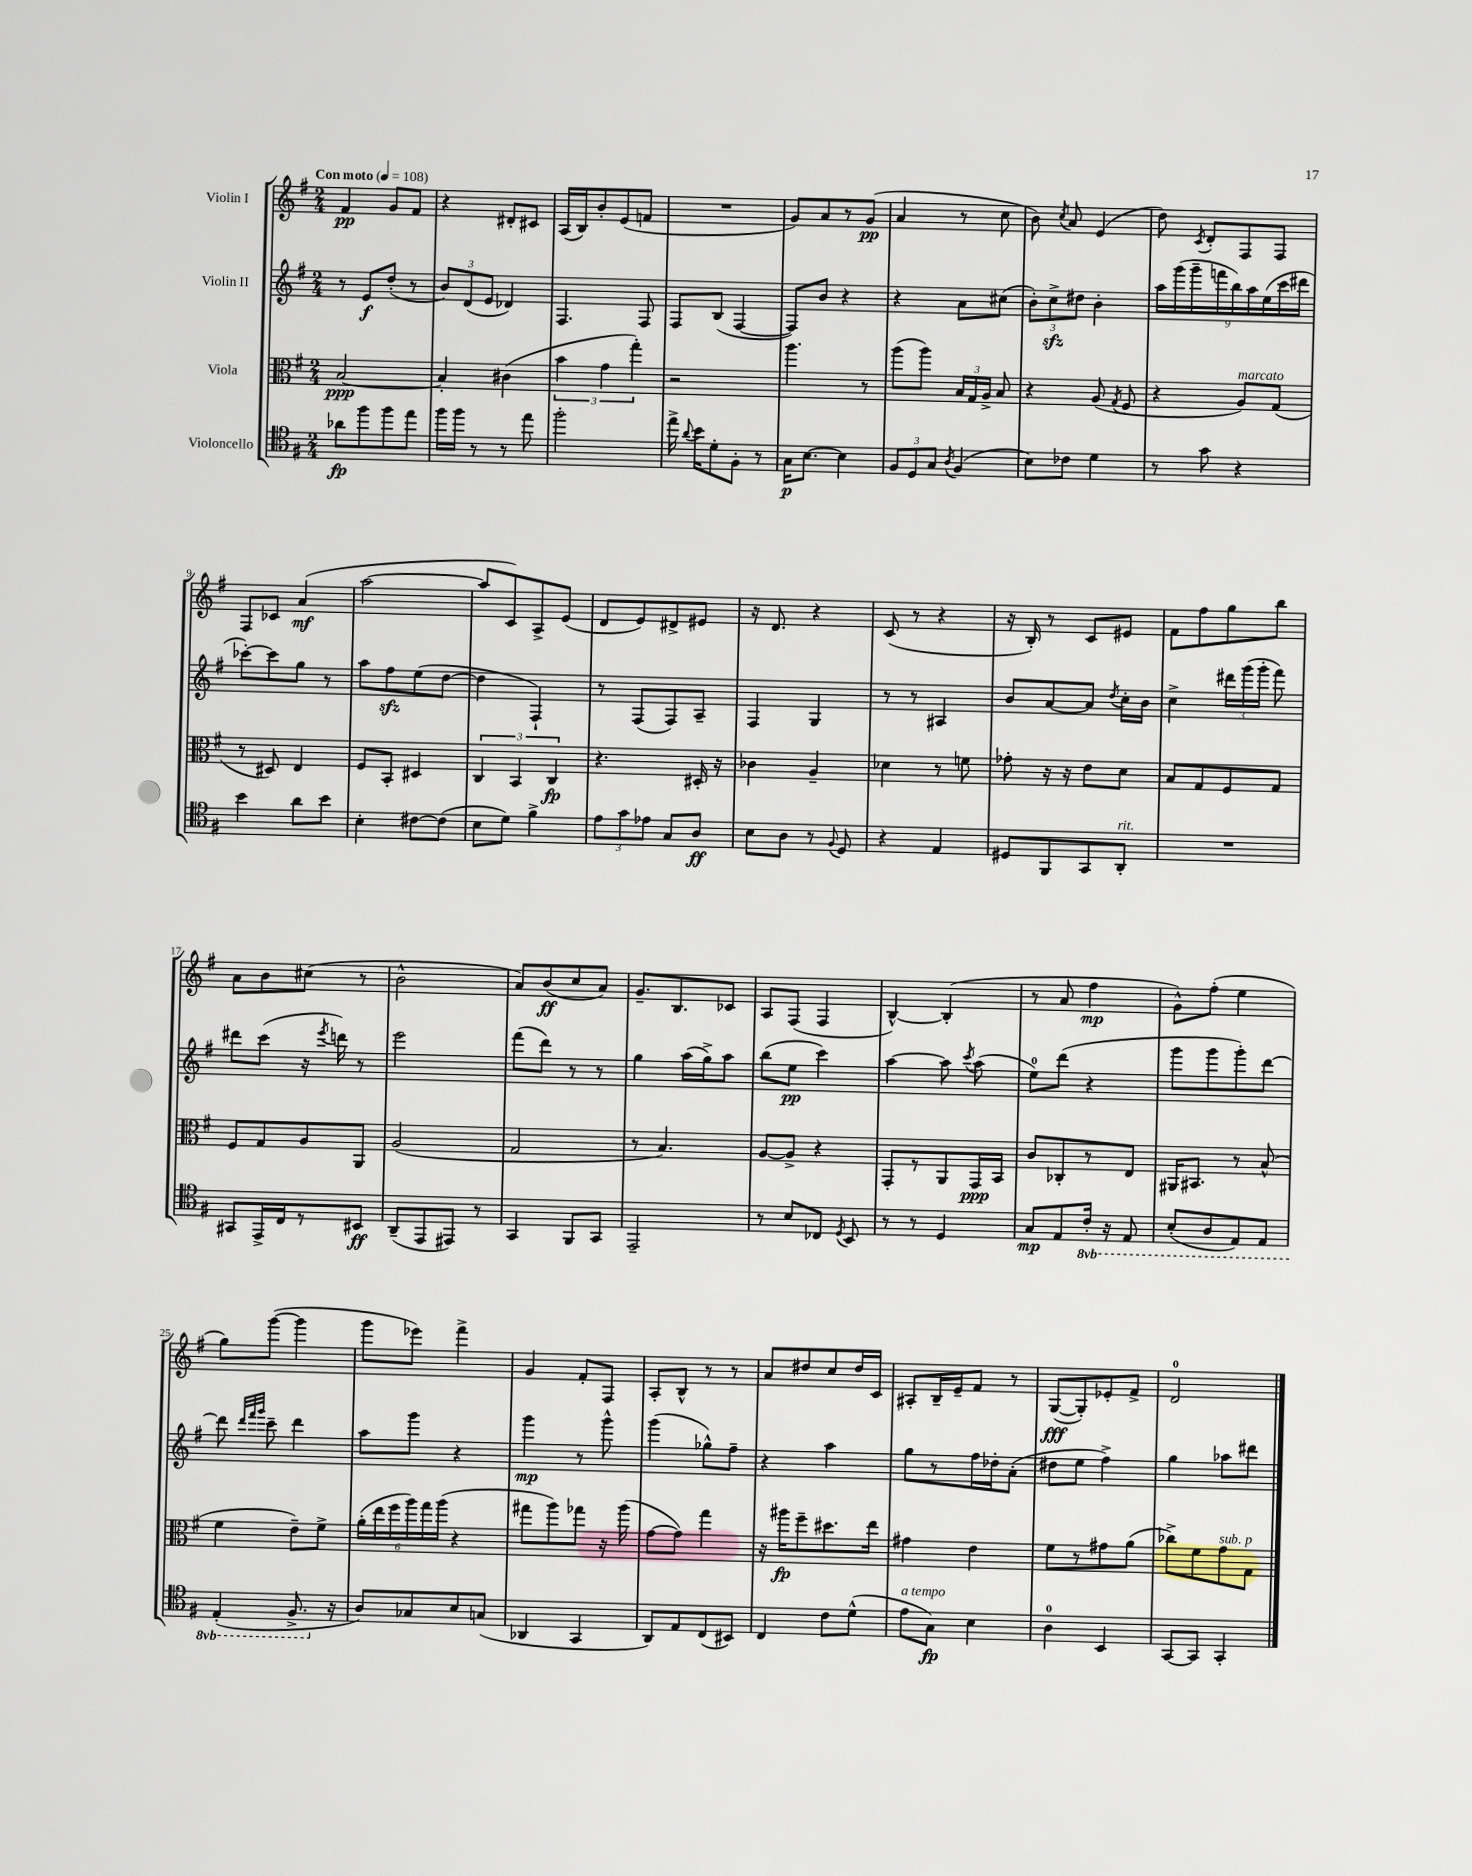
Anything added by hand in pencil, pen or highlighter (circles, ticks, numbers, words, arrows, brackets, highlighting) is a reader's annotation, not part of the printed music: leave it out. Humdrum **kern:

**kern	**dynam	**kern	**dynam	**kern	**dynam	**kern	**dynam
*part4	*part4	*part3	*part3	*part2	*part2	*part1	*part1
*staff4	*staff4	*staff3	*staff3	*staff2	*staff2	*staff1	*staff1
*I"Violoncello	*	*I"Viola	*	*I"Violin II	*	*I"Violin I	*
*clefC4	*	*clefC3	*	*clefG2	*	*clefG2	*
*k[f#]	*	*k[f#]	*	*k[f#]	*	*k[f#]	*
*M2/4	*	*M2/4	*	*M2/4	*	*M2/4	*
*MM108	*	*MM108	*	*MM108	*	*MM108	*
=1	=1	=1	=1	=1	=1	=1	=1
!	!	!	!	!	!	!LO:TX:a:B:t=Con moto	!
8a-X\L	fp	[2B/	ppp	8r	.	4f#/	pp
8ff#\	.	.	.	8e/L	f	.	.
8ff#\	.	.	.	(8dd'/J	.	8g/L	.
8ee\J	.	.	.	8r	.	8f#/J	.
=2	=2	=2	=2	=2	=2	=2	=2
16ff#\LL	.	4B'/]	.	12b/L)	.	4r	.
16ff#\JJ	.	.	.	.	.	.	.
.	.	.	.	(12d/	.	.	.
8r	.	.	.	.	.	.	.
.	.	.	.	12e/J	.	.	.
8r	.	(4c#X\	.	4d-X/)	.	8d#X'/L	.
8ee\	.	.	.	.	.	8c#X/J	.
=3	=3	=3	=3	=3	=3	=3	=3
2ff#'\	.	6b\	.	4.F#/	.	(16A/LL	.
.	.	.	.	.	.	16B/J)	.
.	.	.	.	.	.	8b'/	.
.	.	6g\	.	.	.	.	.
.	.	.	.	.	.	(8e/	.
.	.	6gg'\)	.	.	.	.	.
.	.	.	.	8F#/	.	8fn/J	.
=4	=4	=4	=4	=4	=4	=4	=4
16ee^\	.	2r	.	8F#/L	.	2r	.
8qqa/	.	.	.	.	.	.	.
16b\KL	.	.	.	.	.	.	.
8d'\	.	.	.	(8B/J	.	.	.
8F#'\J	.	.	.	[4F#/	.	.	.
8r	.	.	.	.	.	.	.
=5	=5	=5	=5	=5	=5	=5	=5
16G\KL	p	4.aa\	.	8F#/L])	.	8g/L)	.
[8.B\J	.	.	.	.	.	.	.
.	.	.	.	8b/J	.	8a/	.
4B\]	.	.	.	4r	.	8r	.
.	.	8r	.	.	.	(8g/J	pp
=6	=6	=6	=6	=6	=6	=6	=6
12F#/L	.	(8aa\L	.	4r	.	4a/	.
12D/	.	.	.	.	.	.	.
.	.	8aa\J)	.	.	.	.	.
12G/J	.	.	.	.	.	.	.
8qA/	.	.	.	.	.	.	.
(4F#/	.	24B/LL	.	8a\L	.	8r	.
.	.	24G/	.	.	.	.	.
.	.	24A^/JJ	.	.	.	.	.
.	.	8B/	.	(8cc#X\J	.	8cc\	.
=7	=7	=7	=7	=7	=7	=7	=7
8B\L)	.	4r	.	12b'\L)	.	8b\)	.
.	.	.	.	12cczz^\	.	.	.
.	.	.	.	.	.	8qcc/	.
8c-X\J	.	.	.	.	.	8a/	.
.	.	.	.	12dd#X\J	.	.	.
4d\	.	(8A/	.	4b'\	.	(4e/	.
.	.	8qG/	.	.	.	.	.
.	.	8F#/	.	.	.	.	.
=8	=8	=8	=8	=8	=8	=8	=8
8r	.	4r	.	18aa\LL	.	8dd\)	.
.	.	.	.	(18ggg\	.	.	.
.	.	.	.	18ggg~\	.	.	.
.	.	.	.	.	.	8qc/	.
8g\	.	.	.	.	.	8d'/L	.
.	.	.	.	18fffn\	.	.	.
.	.	.	.	18bb\)	.	.	.
!	!	!LO:TX:a:i:t=marcato	!	!	!	!	!
4r	.	8A/L)	.	.	.	8F#/	.
.	.	.	.	18aa\	.	.	.
.	.	.	.	(18ee\	.	.	.
.	.	(8G/J	.	.	.	8F#/J	.
.	.	.	.	18ccc\	.	.	.
.	.	.	.	18ddd#X\JJ	.	.	.
!!LO:LB:g=z
=9	=9	=9	=9	=9	=9	=9	=9
4b\	.	8r	.	[8ccc-X'\L)	.	8F#/L	.
.	.	8D#X/)	.	8ccc-\]	.	8c-X/J	.
8a\L	.	4E/	.	8gg\J	.	(4a/	mf
8b\J	.	.	.	8r	.	.	.
=10	=10	=10	=10	=10	=10	=10	=10
4B'\	.	8F#/L	.	8aa\L	.	[2aa\	.
.	.	8BB'/J	.	8ff#zz\	.	.	.
[8c#X\L	.	4D#X/	.	(8ee\	.	.	.
(8c#\J]	.	.	.	[8dd\J	.	.	.
=11	=11	=11	=11	=11	=11	=11	=11
8B\L	.	6C/	.	4dd\]	.	8aa/L]	.
8d\J)	.	.	.	.	.	8c/)	.
.	.	6BB/	.	.	.	.	.
4f#^\	.	.	.	4F#`/)	.	8A^/	.
.	.	6C/	fp	.	.	.	.
.	.	.	.	.	.	(8e/J	.
=12	=12	=12	=12	=12	=12	=12	=12
12e\L	.	4.r	.	8r	.	8d/L	.
12g\	.	.	.	.	.	.	.
.	.	.	.	(8F#/L	.	8e/)	.
12e-X\J	.	.	.	.	.	.	.
8G/L	.	.	.	8F#/)	.	8d#X^/	.
8A/J	ff	16D#X'/	.	8A~/J	.	8e#X/J	.
.	.	16r	.	.	.	.	.
=13	=13	=13	=13	=13	=13	=13	=13
8B\L	.	4c-X\	.	4F#/	.	16r	.
.	.	.	.	.	.	8.d/	.
8A\J	.	.	.	.	.	.	.
8r	.	4A~/	.	4G/	.	4r	.
8qqF#/	.	.	.	.	.	.	.
8D/	.	.	.	.	.	.	.
=14	=14	=14	=14	=14	=14	=14	=14
4r	.	4d-X\	.	8r	.	(8c/	.
.	.	.	.	8r	.	8r	.
4E/	.	8r	.	4A#X/	.	4r	.
.	.	8fn\	.	.	.	.	.
=15	=15	=15	=15	=15	=15	=15	=15
8D#X/L	.	8g-X'\	.	8b/L	.	16r	.
.	.	.	.	.	.	16B'/)	.
8FF#/	.	16r	.	[8a/	.	8r	.
.	.	16r	.	.	.	.	.
8GG/	.	8e\L	.	8a/J]	.	8c/L	.
.	.	.	.	8qdd/	.	.	.
!LO:TX:a:i:t=rit.	!	!	!	!	!	!	!
8AA'/J	.	8d\J	.	16cc'\LL	.	8e#X/J	.
.	.	.	.	16b\JJ	.	.	.
=16	=16	=16	=16	=16	=16	=16	=16
2r	.	8B/L	.	4cc^\	.	8f#\L	.
.	.	8G/	.	.	.	8ff#\	.
.	.	8F#/	.	24ddd#X\LL	.	8gg\	.
.	.	.	.	(24ggg\	.	.	.
.	.	.	.	24ggg'\JJ	.	.	.
.	.	8G/J	.	8fff#\)	.	8bb\J	.
!!LO:LB:g=z
=17	=17	=17	=17	=17	=17	=17	=17
8GG#X/L	.	8F#/L	.	8ddd#X\L	.	8a\L	.
16EE^/L	.	8G/	.	(8ccc\J	.	8b\	.
16C/J	.	.	.	.	.	.	.
8r	.	8A/	.	16r	.	(8cc#X\J	.
.	.	.	.	8qeee/	.	.	.
.	.	.	.	16dddn\)	.	.	.
8BB#X/J	ff	8AA/J	.	8r	.	8r	.
=18	=18	=18	=18	=18	=18	=18	=18
(8AA~/L	.	(2A/	.	2eee\	.	2b^^\	.
8EE/	.	.	.	.	.	.	.
8EE#X/J)	.	.	.	.	.	.	.
8r	.	.	.	.	.	.	.
=19	=19	=19	=19	=19	=19	=19	=19
4GG/	.	2G/	.	(8fff#\L	.	8a/L)	.
.	.	.	.	8ddd\J)	.	(8b/	ff
8FF#/L	.	.	.	8r	.	8cc/	.
8GG/J	.	.	.	8r	.	8a/J)	.
=20	=20	=20	=20	=20	=20	=20	=20
2EE~/	.	8r	.	4gg\	.	8.g~/L	.
.	.	4.B/)	.	.	.	.	.
.	.	.	.	.	.	8.B/	.
.	.	.	.	(16aa\LL	.	.	.
.	.	.	.	16gg^\J)	.	.	.
.	.	.	.	8aa\J	.	8c-X/J	.
=21	=21	=21	=21	=21	=21	=21	=21
8r	.	[8A/L	.	(8bb\L	.	8A/L	.
8B/L	.	8A^/J]	.	8ee\J	pp	(8F#/J	.
8C-X/J	.	4r	.	4ccc\)	.	4F#/	.
8qD/	.	.	.	.	.	.	.
8BB/	.	.	.	.	.	.	.
=22	=22	=22	=22	=22	=22	=22	=22
8r	.	8GG'/L	.	[4aa\	.	[4B^^/)	.
8r	.	8r	.	.	.	.	.
4D/	.	8AA/	.	8aa\]	.	(4B'/]	.
.	.	.	.	8qccc/	.	.	.
.	.	16GG/L	ppp	(8aa\	.	.	.
.	.	16BB/JJ	.	.	.	.	.
=23	=23	=23	=23	=23	=23	=23	=23
8G/L	mp	8c/L	.	8ee\L)	.	8r	.
8E/	.	8C-X'/	.	(8ddd\J	.	8a/	.
*8ba	*	*	*	*	*	*	*
16C'/Jk	.	8r	.	4r	.	4ff#\	mp
16r	.	.	.	.	.	.	.
8EE/	.	8E/J	.	.	.	.	.
=24	=24	=24	=24	=24	=24	=24	=24
(8BB'/L	.	16AA#X/KL	.	8ggg\L	.	8g^^\L)	.
.	.	8.BB#X/J	.	.	.	.	.
8AA/	.	.	.	8ggg\	.	(8ff#'\J	.
8EE/)	.	8r	.	8ggg'\)	.	4ee\	.
8EE/J	.	(8B^^/	.	[8ddd\J	.	.	.
!!LO:LB:g=z
=25	=25	=25	=25	=25	=25	=25	=25
(4EE'/	.	4f#\	.	8ddd\]	.	8gg\L)	.
.	.	.	.	32qqddd/LLL	.	.	.
.	.	.	.	32qqfff#/	.	.	.
.	.	.	.	32qqggg/JJJ	.	.	.
.	.	.	.	8ccc~\	.	([8ggg\J	.
8.FF#^/	.	8e~\L)	.	4ddd\	.	4ggg\]	.
.	.	8f#^\J	.	.	.	.	.
*X8ba	*	*	*	*	*	*	*
16r	.	.	.	.	.	.	.
=26	=26	=26	=26	=26	=26	=26	=26
8A/L)	.	(24a'\LL	.	8aa\L	.	8ggg\L	.
.	.	24ee\	.	.	.	.	.
.	.	24ff#\	.	.	.	.	.
8G-X/	.	24aa\)	.	8ggg\J	.	8eee-X\J)	.
.	.	24gg\	.	.	.	.	.
.	.	(24aa\JJ	.	.	.	.	.
8B/	.	4r	.	4r	.	4fff#^\	.
(8Gn/J	.	.	.	.	.	.	.
=27	=27	=27	=27	=27	=27	=27	=27
4AA-X/	.	8gg#X\L	.	4ggg\	mp	4g/	.
.	.	8aa\)	.	.	.	.	.
4GG/	.	8gg-X\J	.	8r	.	8f#'/L	.
.	.	16r	.	8ggg^^\	.	8F#/J	.
.	.	(16aa\	.	.	.	.	.
=28	=28	=28	=28	=28	=28	=28	=28
8AA/L)	.	[8g\L	.	(4ggg\	.	8A'/L	.
8E/	.	8g\J])	.	.	.	8B^^/J	.
(8C/	.	4gg\	.	8gg-X^^\L)	.	8r	.
8BB#X/J)	.	.	.	8ff#~\J	.	8r	.
=29	=29	=29	=29	=29	=29	=29	=29
4C/	.	16r	.	4r	.	8a/L	.
.	.	16aa#X\KL	fp	.	.	.	.
.	.	8ff#~\	.	.	.	8dd#X/	.
8c\L	.	8.dd#X\	.	4aa\	.	8cc/	.
(8d^^\J	.	.	.	.	.	16dd#/L	.
.	.	16ee\Jk	.	.	.	16c/JJ	.
=30	=30	=30	=30	=30	=30	=30	=30
!LO:TX:a:i:t=a tempo	!	!	!	!	!	!	!
8e\L	.	4g#X\	.	8gg\L	.	8A#X'/L	.
8G\J)	fp	.	.	8r	.	16B~/L	.
.	.	.	.	.	.	16e~/J	.
4B\	.	4e\	.	16ff#\L	.	8f#/J	.
.	.	.	.	16dd-X'\J	.	.	.
.	.	.	.	(8a'\J	.	8r	.
=31	=31	=31	=31	=31	=31	=31	=31
4A\	.	8f#\L	.	8dd#X\L	.	([8G/L	fff
.	.	8r	.	8ee\J	.	8G'/])	.
4BB/	.	8g#X\	.	4ff#^\)	.	8e-X'/	.
.	.	(8a\J	.	.	.	8f#^/J	.
=32	=32	=32	=32	=32	=32	=32	=32
[8GG/L	.	8cc-X^\L)	.	4gg\	.	2d/	.
8GG/J]	.	8f#\	.	.	.	.	.
!	!	!LO:TX:a:i:t=sub. p	!	!	!	!	!
4GG'/	.	8g\	.	8aa-X\L	.	.	.
.	.	8G\J	.	8ddd#X\J	.	.	.
==	==	==	==	==	==	==	==
*-	*-	*-	*-	*-	*-	*-	*-
